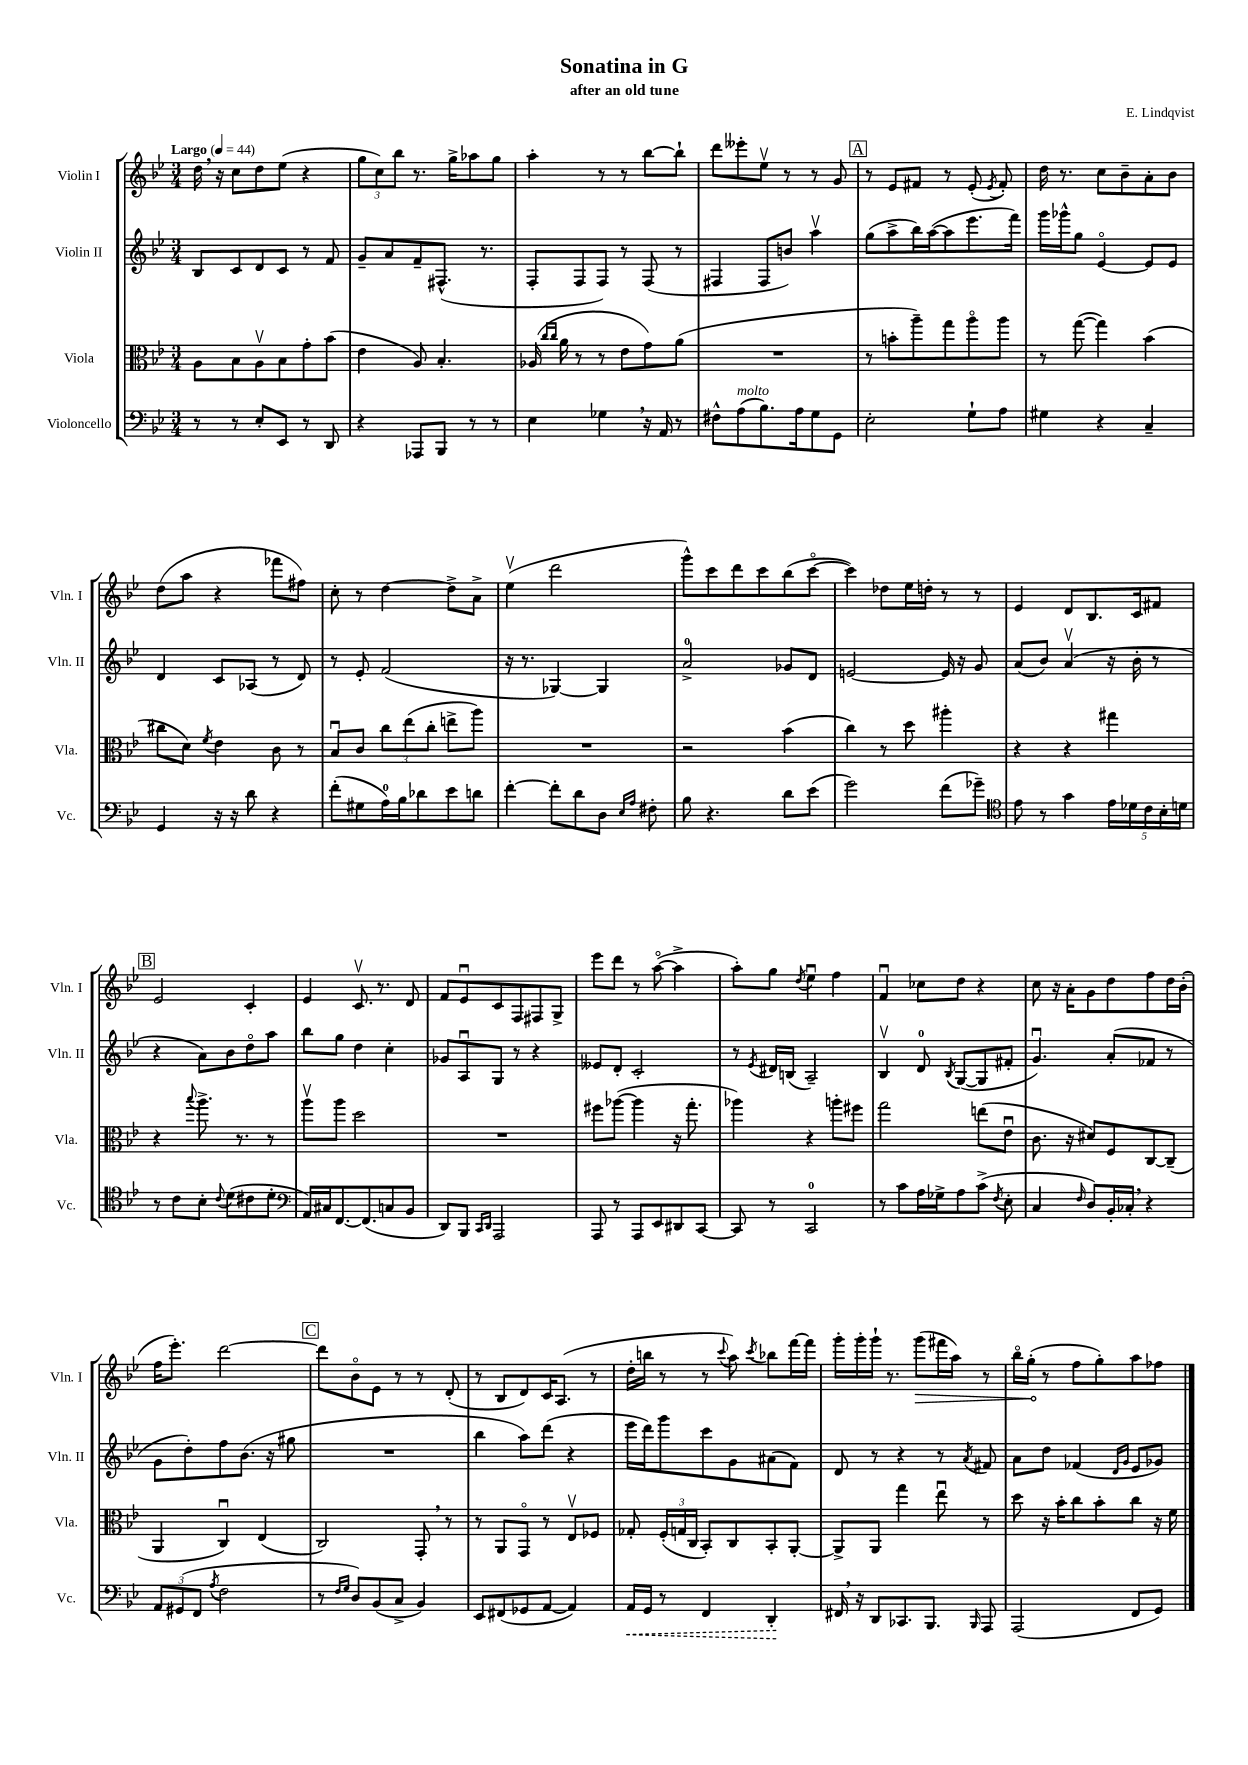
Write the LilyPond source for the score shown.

\header { title = "Sonatina in G" composer = "E. Lindqvist" subtitle = "after an old tune" }
<<
\new StaffGroup <<
\new Staff = "s0" \with { instrumentName = "Violin I" shortInstrumentName = "Vln. I" } {
    \clef treble \key bes \major \numericTimeSignature \time 3/4 \tempo "Largo" 4 = 44
    \autoBeamOff d''16 \breathe r16 c''8[ d''8 ees''8]( r4 |
    \tuplet 3/2 { g''8[ c''8) bes''8] } r8. g''16[-> aes''8 g''8] |
    a''4-. r8 r8 bes''8[~ bes''8]-! |
    d'''8[ eeses'''8-. ees''8]\upbow r8 r8 g'8 |
    \mark \markup { \box "A" } r8 ees'8[ fis'8] r8 ees'8-.( \acciaccatura { ees'8 } fis'8-.) |
    d''16 r8. c''8[ bes'8-- a'8-. bes'8] |
    d''8[( a''8] r4 fes'''8[ fis''8]) |
    c''8-. r8 d''4~ d''8[-> a'8]-> |
    ees''4\upbow( d'''2 |
    g'''8[-^) c'''8 d'''8 c'''8 bes''8( c'''8]~\flageolet |
    c'''4) des''8[ ees''16 d''16]-. r8 r8 |
    ees'4 d'8[ bes8. c'16 fis'8] |
    \mark \markup { \box "B" } ees'2 c'4-. |
    ees'4 c'8.\upbow r8. d'8 |
    f'8[ ees'8\downbow c'8 f8 fis8 g8]-> |
    ees'''8[ d'''8] r8 a''8~\flageolet( a''4-> |
    a''8[-.) g''8] \acciaccatura { d''8 } ees''4\downbow f''4 |
    f'4\downbow ces''8[ d''8] r4 |
    c''8 r16 a'16[-. g'8 d''8 f''8 d''16 bes'16]-.( |
    f''16[ ees'''8.]-.) d'''2~ |
    \mark \markup { \box "C" } d'''8[ bes'8\flageolet ees'8] r8 r8 d'8-.( |
    r8 bes8[ d'8) c'16 a8.]( r8 |
    d''16[-. b''16] r8 r8 \appoggiatura { c'''8 } a''8) \acciaccatura { c'''8 } bes''8[ f'''16~ f'''16] |
    g'''16[-. g'''16-. g'''16]-! r8. \once \override Hairpin.circled-tip = ##t g'''8[\>( fis'''16 a''16]) r8 |
    bes''16[\flageolet g''16]-.\!( r8 f''8[ g''8-.) a''8 fes''8] \bar "|." |
}
\new Staff = "s1" \with { instrumentName = "Violin II" shortInstrumentName = "Vln. II" } {
    \clef treble \key bes \major \numericTimeSignature \time 3/4
    \autoBeamOff bes8[ c'8 d'8 c'8] r8 f'8 |
    g'8[-- a'8 f'8-- fis8.]-^( r8. |
    f8[-. f8 f8]) r8 f8( r8 |
    fis4 fis8[ b'8]) a''4\upbow |
    \mark \markup { \box "A" } g''8[( a''8-> bes''16) a''16~( a''8 ees'''8. f'''16]) |
    g'''16[ ges'''16-^ g''8] ees'4~\flageolet ees'8[ ees'8] |
    d'4 c'8[ aes8]( r8 d'8) |
    r8 ees'8-. f'2( |
    r16 r8. ges4~) ges4 |
    a'2-0-> ges'8[ d'8] |
    e'2~ e'16 r16 g'8 |
    a'8[( bes'8]) a'4\upbow( r16 bes'16-. r8 |
    \mark \markup { \box "B" } r4 a'8[) bes'8 d''8\flageolet a''8] |
    bes''8[ g''8] d''4 c''4-. |
    ges'8[ a8\downbow g8] r8 r4 |
    eeses'8[ d'8]-. c'2-. |
    r8 \acciaccatura { ees'8 } dis'16[ b16]( a2--) |
    bes4\upbow d'8-0 \acciaccatura { bes8 } g8[~( g8 fis'8]-. |
    g'4.\downbow) a'8[-.( fes'8] r8 |
    g'8[ d''8-.) f''8 bes'8.]( r16 gis''8 |
    \mark \markup { \box "C" } R2. |
    bes''4 a''8[) d'''8]( r4 |
    ees'''16[ d'''16) g'''8 c'''8 g'8 ais'8( f'8]) |
    d'8 r8 r4 r8 \acciaccatura { a'8 } fis'8 |
    a'8[ d''8] fes'4( \grace { d'16[ g'16] } ees'8[ ges'8]) \bar "|." |
}
\new Staff = "s2" \with { instrumentName = "Viola" shortInstrumentName = "Vla." } {
    \clef alto \key bes \major \numericTimeSignature \time 3/4
    \autoBeamOff a8[ bes8 a8\upbow bes8 g'8-. bes'8]( |
    ees'4 a8) bes4.-. |
    aes16( \grace { c''16[ c''16] } a'16 r8 r8 ees'8[ g'8) a'8]( |
    R2. |
    \mark \markup { \box "A" } r8 b'8[-. a''8--) g''8 a''8\flageolet a''8] |
    r8 g''8~( g''4) bes'4( |
    cis''8[ d'8]) \acciaccatura { f'8 } ees'4 c'8 r8 |
    bes8[\downbow c'8] \tuplet 3/2 { c''8[ ees''8( c''8]-. } e''8[-> a''8]) |
    R2. |
    r2 bes'4( |
    c''4) r8 d''8 ais''4-. |
    r4 r4 gis''4 |
    \mark \markup { \box "B" } r4 \appoggiatura { bes''8 } a''8.-> r8. r8 |
    a''8[\upbow a''8] d''2 |
    R2. |
    fis''8[ aes''8]~( aes''4 r16 g''8.-. |
    aes''4) r4 a''8[-. fis''8] |
    g''2 e''8[( ees'8]\downbow |
    c'8. r16 dis'8[) f8 c8~ c8]--( |
    a,4 c4\downbow) ees4( |
    \mark \markup { \box "C" } c2) g,8-. \breathe r8 |
    r8 a,8[ g,8]\flageolet r8 ees8[\upbow fes8] |
    ges8-. \tuplet 3/2 { f16[-.( g16 c16] } bes,8[-.) c8 bes,8-. a,8]~-. |
    a,8[-> a,8] g''4 ees''8\downbow r8 |
    d''8 r16 bes'16[-. c''8 bes'8-. c''8] r16 f'16 \bar "|." |
}
\new Staff = "s3" \with { instrumentName = "Violoncello" shortInstrumentName = "Vc." } {
    \clef bass \key bes \major \numericTimeSignature \time 3/4
    \autoBeamOff r8 r8 ees8[-. ees,8] r8 d,8 |
    r4 aes,,8[ bes,,8] r8 r8 |
    ees4 ges4 \breathe r16 a,16 r8 |
    fis8[-^ a8^\markup { \italic "molto" }( bes8.) a16 g8 g,8] |
    \mark \markup { \box "A" } ees2-. g8[-! a8] |
    gis4 r4 c4-- |
    g,4 r16 r16 d'8 r4 |
    f'8[-.( gis8 a16-0) bes16 des'8 ees'8 d'8] |
    f'4~-. f'8[-. d'8 d8] \grace { ees16[ a16] } fis8-. |
    bes8 r4. d'8[ ees'8]( |
    g'2) f'8[( ges'8]--) |
    \clef tenor ees'8 r8 g'4 \tuplet 5/4 { ees'16[ des'16 c'16 bes16-. d'16] } |
    \mark \markup { \box "B" } r8 c'8[ bes8]-. \appoggiatura { c'8 } d'8[( cis'8 d'8]-. |
    \clef bass a,16[) cis16 f,8.~ f,8.( c8 bes,8] |
    d,8[) bes,,8] \grace { c,16[ d,16] } a,,2 |
    a,,8 r8 a,,8[ ees,8 dis,8 c,8]~ |
    c,8 r8 c,2-0 |
    r8 c'8[ a16 ges16-> a8 c'8]->( \acciaccatura { f8 } ees8-. |
    c4 \grace { f16 } d8[) bes,16-. ces16]-. \breathe r4 |
    \tuplet 3/2 { a,8[ gis,8( f,8] } \acciaccatura { a8 } f2 |
    \mark \markup { \box "C" } r8 \grace { f16[ g16] } d8[) bes,8( c8]-> bes,4) |
    ees,8[ fis,8( ges,8 a,8]~ a,4) |
    \once \override Hairpin.style = #'dashed-line a,16[\< g,16] r8 f,4 d,4-.\! |
    fis,16 \breathe r16 d,8[ ces,8. bes,,8.] \grace { bes,,16 } a,,8 |
    a,,2( f,8[ g,8]) \bar "|." |
}
>>
>>
\layout { \context { \Score \remove "Bar_number_engraver" } }
